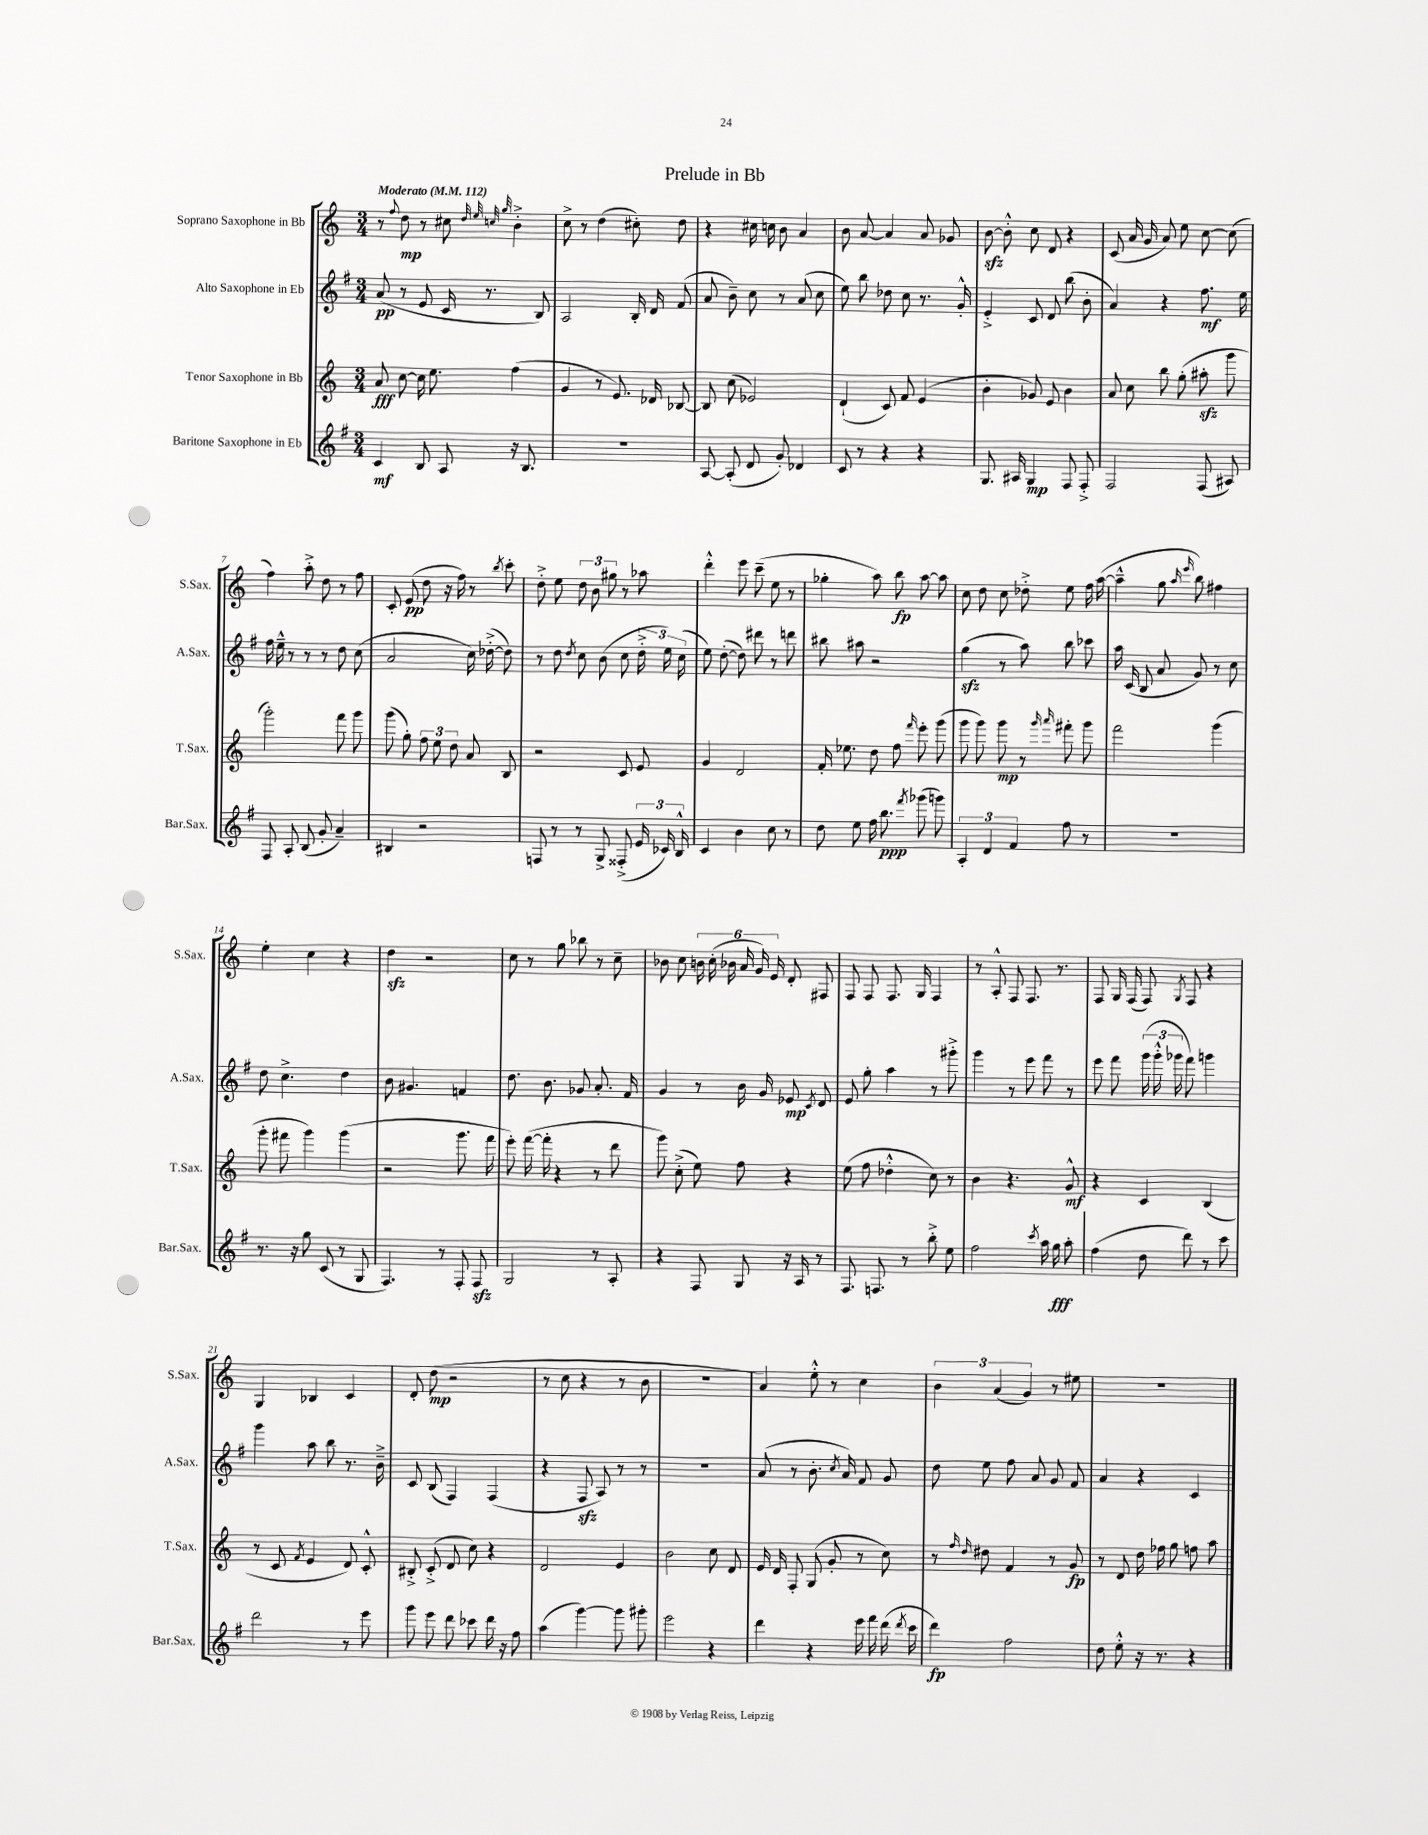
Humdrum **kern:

**kern	**dynam	**kern	**dynam	**kern	**dynam	**kern	**dynam
*part4	*part4	*part3	*part3	*part2	*part2	*part1	*part1
*staff4	*staff4	*staff3	*staff3	*staff2	*staff2	*staff1	*staff1
*I"Baritone Saxophone in Eb	*	*I"Tenor Saxophone in Bb	*	*I"Alto Saxophone in Eb	*	*I"Soprano Saxophone in Bb	*
*I'Bar.Sax.	*	*I'T.Sax.	*	*I'A.Sax.	*	*I'S.Sax.	*
*clefG2	*	*clefG2	*	*clefG2	*	*clefG2	*
*k[f#]	*	*k[]	*	*k[f#]	*	*k[]	*
*M3/4	*	*M3/4	*	*M3/4	*	*M3/4	*
*MM112	*	*MM112	*	*MM112	*	*MM112	*
=1	=1	=1	=1	=1	=1	=1	=1
!	!	!	!	!	!	!LO:TX:a:B:t=Moderato	!
4c/	mf	8a/	fff	(8a/	pp	8r	.
.	.	.	.	.	.	8qqff/	.
.	.	[8cc\	.	8r	.	8dd\	mp
8B/	.	16cc\]	.	8e/	.	8r	.
.	.	8.ee\	.	.	.	.	.
8A/	.	.	.	16c/	.	8cc#X\	.
.	.	.	.	8.r	.	.	.
.	.	.	.	.	.	32qqdd/	.
.	.	.	.	.	.	32qqee/	.
.	.	.	.	.	.	32qqccn/	.
.	.	.	.	.	.	32qqgg/	.
16r	.	(4ff\	.	.	.	4b'^\	.
8.B/	.	.	.	.	.	.	.
.	.	.	.	8B/)	.	.	.
=2	=2	=2	=2	=2	=2	=2	=2
2.r	.	4g/	.	2A/	.	8cc^\	.
.	.	.	.	.	.	8r	.
.	.	8r	.	.	.	(4dd\	.
.	.	8.e/)	.	.	.	.	.
.	.	.	.	16B'/	.	8cc#X'\)	.
.	.	16d-X/	.	16d/	.	.	.
.	.	[8B-X/	.	(8f#/	.	8dd\	.
=3	=3	=3	=3	=3	=3	=3	=3
[8A/	.	8B-/]	.	8a/	.	4r	.
(8A'/]	.	(8cc\	.	8b~\)	.	.	.
8d/	.	2e-X/)	.	8cc\	.	16cc#X\	.
.	.	.	.	.	.	16ccn\	.
8g'/)	.	.	.	8r	.	8b\	.
4d-X/	.	.	.	(8a/	.	4a/	.
.	.	.	.	8cc\	.	.	.
=4	=4	=4	=4	=4	=4	=4	=4
8c/	.	(4d`/	.	8ee\)	.	8b\	.
8r	.	.	.	8bb\	.	[8a/	.
4r	.	8c/)	.	8dd-X\	.	4a/]	.
.	.	8f/	.	8cc\	.	.	.
4r	.	(4e/	.	8.r	.	8a/	.
.	.	.	.	.	.	8g-X/	.
.	.	.	.	16g'^^/	.	.	.
=5	=5	=5	=5	=5	=5	=5	=5
8.G/	.	4b'\	.	4e'^/	.	[8bzz\	.
.	.	.	.	.	.	8b'^^\]	.
16A#X/	.	.	.	.	.	.	.
4G/	mp	8g-X/)	.	8c/	.	8cc\	.
.	.	8e/	.	8d/	.	8d/	.
8F#/	.	4b\	.	(8bb\	.	4r	.
8F#'^/	.	.	.	8b'\	.	.	.
=6	=6	=6	=6	=6	=6	=6	=6
2F#/	.	8a/	.	4a/)	.	(8c/	.
.	.	8cc\	.	.	.	16a/	.
.	.	.	.	.	.	16g/	.
.	.	8bb\	.	4r	.	8a/)	.
.	.	(8gg'\	.	.	.	8ee\	.
(8F#/	.	8aa#Xzz'\	.	8.ff#\	mf	[8cc\	.
8A#X/)	.	8ggg\	.	.	.	(8cc\]	.
.	.	.	.	16ee\	.	.	.
!!LO:LB:g=z
=7	=7	=7	=7	=7	=7	=7	=7
8F#/	.	2ggg'\)	.	16ff#\	.	4ff\)	.
.	.	.	.	16ee~^^\	.	.	.
8A'/	.	.	.	8r	.	.	.
(8B/	.	.	.	8r	.	8aa'^\	.
8g'/	.	.	.	8r	.	8dd\	.
4a~/)	.	8fff\	.	8dd\	.	8r	.
.	.	8ggg\	.	(8cc\	.	8ff\	.
=8	=8	=8	=8	=8	=8	=8	=8
4B#X/	.	(8ggg\	.	2a/	.	8c'/	.
.	.	8gg'\)	.	.	.	(8e/	pp
2r	.	12ff\	.	.	.	8dd\	.
.	.	12ee\	.	.	.	.	.
.	.	.	.	.	.	16r	.
.	.	12dd\	.	.	.	.	.
.	.	.	.	.	.	16ff\)	.
.	.	8a/	.	16cc\)	.	8r	.
.	.	.	.	([16dd-X'^\	.	.	.
.	.	.	.	.	.	8qbb/	.
.	.	8B/	.	8dd-\])	.	8ccc'\	.
=9	=9	=9	=9	=9	=9	=9	=9
8Fn/	.	2r	.	8r	.	8dd'^\	.
8r	.	.	.	8dd\	.	8ee\	.
.	.	.	.	8qdd/	.	.	.
8r	.	.	.	8cc\	.	12dd\	.
.	.	.	.	.	.	12b\	.
8G^/	.	.	.	(8b\	.	.	.
.	.	.	.	.	.	12gg#X\	.
(8F##X'^/	.	8c/	.	8cc\	.	8r	.
24e/	.	8e/	.	24dd'^\	.	8aa-X\	.
24c-X/)	.	.	.	24ee\)	.	.	.
24B^^/	.	.	.	(24cc\	.	.	.
=10	=10	=10	=10	=10	=10	=10	=10
4c/	.	4g/	.	8ee\)	.	4ddd'^^\	.
.	.	.	.	([8dd'\	.	.	.
4b\	.	2d/	.	8dd\])	.	8eee\	.
.	.	.	.	8ddd#X\	.	(8ccc~\	.
8cc\	.	.	.	8r	.	8ee\	.
8r	.	.	.	8dddn\	.	8r	.
=11	=11	=11	=11	=11	=11	=11	=11
8dd\	.	16f'/	.	8bb#X\	.	4gg-X'\	.
.	.	8.ee-X\	.	.	.	.	.
8ee\	.	.	.	8aa#X\	.	.	.
16ff#\	.	8dd\	.	2r	.	8aa\)	.
8.bb\	ppp	.	.	.	.	.	.
.	.	8ff\	.	.	.	8bb\	fp
8qfff#/	.	16qqfff/	.	.	.	.	.
(8ggg-X\	.	8eee'\	.	.	.	[8aa\	.
8gggn\)	.	(8ggg\	.	.	.	8aa\]	.
=12	=12	=12	=12	=12	=12	=12	=12
6A'/	.	8ggg\	.	(4ggzz\	.	8cc\	.
.	.	8ggg\)	.	.	.	8dd\	.
6d/	.	.	.	.	.	.	.
.	.	8ggg\	mp	8r	.	8cc\	.
6f#/	.	.	.	.	.	.	.
.	.	8r	.	8aa\)	.	8dd-X'^\	.
.	.	16qqggg/	.	.	.	.	.
.	.	16qqaaa/	.	.	.	.	.
8ff#\	.	8fff#X'\	.	8bb\	.	8ee\	.
8r	.	8ggg\	.	8ccc-X\	.	16ff\	.
.	.	.	.	.	.	([16aa\	.
=13	=13	=13	=13	=13	=13	=13	=13
2.r	.	2fff\	.	16aa\	.	4aa~^^\]	.
.	.	.	.	(16c/	.	.	.
.	.	.	.	8B/	.	.	.
.	.	.	.	8a/	.	8gg\	.
.	.	.	.	.	.	16qqaa/	.
.	.	.	.	.	.	16qqeee/	.
.	.	.	.	8g/)	.	8bb\)	.
.	.	(4ggg\	.	8r	.	4ff#X\	.
.	.	.	.	8cc\	.	.	.
!!LO:LB:g=z
=14	=14	=14	=14	=14	=14	=14	=14
8.r	.	8ggg'\	.	8dd\	.	4ee'\	.
.	.	8fff#X\	.	4.cc^\	.	.	.
16r	.	.	.	.	.	.	.
8gg\	.	4ggg\)	.	.	.	4cc\	.
(8c/	.	.	.	.	.	.	.
8r	.	(4ggg\	.	4dd\	.	4r	.
8G/	.	.	.	.	.	.	.
=15	=15	=15	=15	=15	=15	=15	=15
4.F#/)	.	2r	.	8b\	.	4ddzz\	.
.	.	.	.	4.g#X/	.	.	.
.	.	.	.	.	.	2r	.
8r	.	.	.	.	.	.	.
8F#'/	.	8.ggg\	.	4fn/	.	.	.
8F#zz/	.	.	.	.	.	.	.
.	.	16fff\	.	.	.	.	.
=16	=16	=16	=16	=16	=16	=16	=16
2G/	.	8eee'\)	.	8.dd\	.	8cc\	.
.	.	([16fff\	.	.	.	8r	.
.	.	16fff'\]	.	8.b\	.	.	.
.	.	4r	.	.	.	8gg\	.
.	.	.	.	8g-X/	.	8bb-X\	.
8r	.	8r	.	8.a'/	.	8r	.
8A'/	.	8ddd\	.	.	.	8cc~\	.
.	.	.	.	16f#/	.	.	.
=17	=17	=17	=17	=17	=17	=17	=17
4r	.	8ggg\)	.	4g/	.	8b-X\	.
.	.	(8cc'^\	.	.	.	8cc\	.
8F#/	.	8ee\)	.	8r	.	24bn\	.
.	.	.	.	.	.	(24cc'\	.
.	.	.	.	.	.	24b-X\	.
8G/	.	8ff\	.	16b\	.	24a/	.
.	.	.	.	.	.	24g/)	.
.	.	.	.	16g/	.	.	.
.	.	.	.	.	.	24e/	.
16r	.	4r	.	8e-X/	mp	8d'/	.
16A/	.	.	.	.	.	.	.
.	.	.	.	8qc/	.	.	.
8r	.	.	.	8d/	.	8F#X/	.
=18	=18	=18	=18	=18	=18	=18	=18
8.F#/	.	(8ee\	.	8e/	.	8F/	.
.	.	8ff\	.	8gg'\	.	8F/	.
8.Fn/	.	.	.	.	.	.	.
.	.	4dd-X'^^\	.	4aa\	.	8.F/	.
8r	.	.	.	.	.	.	.
.	.	.	.	.	.	16G/	.
8bb'^\	.	8cc\)	.	8r	.	4F/	.
8ee\	.	8r	.	8ggg#X'^\	.	.	.
=19	=19	=19	=19	=19	=19	=19	=19
2ff#\	.	4b\	.	4ggg\	.	8r	.
.	.	.	.	.	.	8A'^^/	.
.	.	4.r	.	8r	.	8F/	.
.	.	.	.	8eee\	.	8.F/	.
8qccc/	.	.	.	.	.	.	.
16aa\	.	.	.	8fff#\	.	.	.
16gg\	fff	.	.	.	.	8.r	.
8aa'\	.	8g^^/	mf	8r	.	.	.
=20	=20	=20	=20	=20	=20	=20	=20
(4ff#\	.	4r	.	8eee\	.	8F/	.
.	.	.	.	8fff#\	.	16G/	.
.	.	.	.	.	.	(16F/	.
8dd\	.	4c/	.	(24ggg\	.	8F/)	.
.	.	.	.	24ggg'^^\	.	.	.
.	.	.	.	24ggg-X\	.	.	.
.	.	.	.	.	.	8qG/	.
8ddd\)	.	.	.	8fff#\)	.	8F/	.
8r	.	(4B/	.	4gggn\	.	4r	.
8ccc\	.	.	.	.	.	.	.
!!LO:LB:g=z
=21	=21	=21	=21	=21	=21	=21	=21
2ddd\	.	8r	.	4ggg\	.	4G/	.
.	.	8c/	.	.	.	.	.
.	.	8qf/	.	.	.	.	.
.	.	4e/	.	8aa\	.	4B-X/	.
.	.	.	.	8bb\	.	.	.
8r	.	8d/)	.	8.r	.	4c/	.
8eee\	.	8c'^^/	.	.	.	.	.
.	.	.	.	16b~^\	.	.	.
=22	=22	=22	=22	=22	=22	=22	=22
8ggg\	.	8B#X'^/	.	8c/	.	8d'/	.
8eee\	.	(8c'^/	.	(8B/	.	(8dd\	mp
8ddd\	.	8d/	.	4F#/)	.	2r	.
8ccc-X\	.	8cc\)	.	.	.	.	.
16ddd\	.	4r	.	(4F#/	.	.	.
16r	.	.	.	.	.	.	.
8ff#\	.	.	.	.	.	.	.
=23	=23	=23	=23	=23	=23	=23	=23
(4aa\	.	2d/	.	4r	.	8r	.
.	.	.	.	.	.	8cc\	.
[4ggg\)	.	.	.	8F#zz/	.	4r	.
.	.	.	.	8A/)	.	.	.
8ggg\]	.	4e/	.	8r	.	8r	.
8ggg#X'\	.	.	.	8r	.	8b\	.
=24	=24	=24	=24	=24	=24	=24	=24
2eee\	.	2b\	.	2.r	.	2.r	.
4r	.	8cc\	.	.	.	.	.
.	.	8d/	.	.	.	.	.
=25	=25	=25	=25	=25	=25	=25	=25
4ddd\	.	16e/	.	(8a/	.	4a/)	.
.	.	16d/	.	.	.	.	.
.	.	8F'/	.	8r	.	.	.
4r	.	(8G/	.	8.b'\	.	8ee'^^\	.
.	.	8g'/	.	.	.	8r	.
.	.	.	.	8qcc/	.	.	.
.	.	.	.	16a/)	.	.	.
16eee\	.	8r	.	8f#/	.	4cc\	.
16fff#\	.	.	.	.	.	.	.
(16ddd\	.	8cc\)	.	8g/	.	.	.
8qddd/	.	.	.	.	.	.	.
16ccc\	.	.	.	.	.	.	.
=26	=26	=26	=26	=26	=26	=26	=26
4ddd\)	fp	8r	.	8dd\	.	6b\	.
.	.	16qqff/	.	.	.	.	.
.	.	16qqdd/	.	.	.	.	.
.	.	8dd#X\	.	8ee\	.	.	.
.	.	.	.	.	.	(6a/	.
2ff#\	.	4f/	.	8ff#\	.	.	.
.	.	.	.	.	.	6g/)	.
.	.	.	.	8a/	.	.	.
.	.	8r	.	8g/	.	8r	.
.	.	8g/	fp	8f#/	.	8ee#X\	.
=27	=27	=27	=27	=27	=27	=27	=27
8dd\	.	8r	.	4a/	.	2.r	.
8ee'^^\	.	8d/	.	.	.	.	.
16r	.	16dd\	.	4r	.	.	.
8.r	.	16ff-X\	.	.	.	.	.
.	.	8gg\	.	.	.	.	.
4r	.	8ffn\	.	4c/	.	.	.
.	.	8aa\	.	.	.	.	.
==	==	==	==	==	==	==	==
*-	*-	*-	*-	*-	*-	*-	*-
